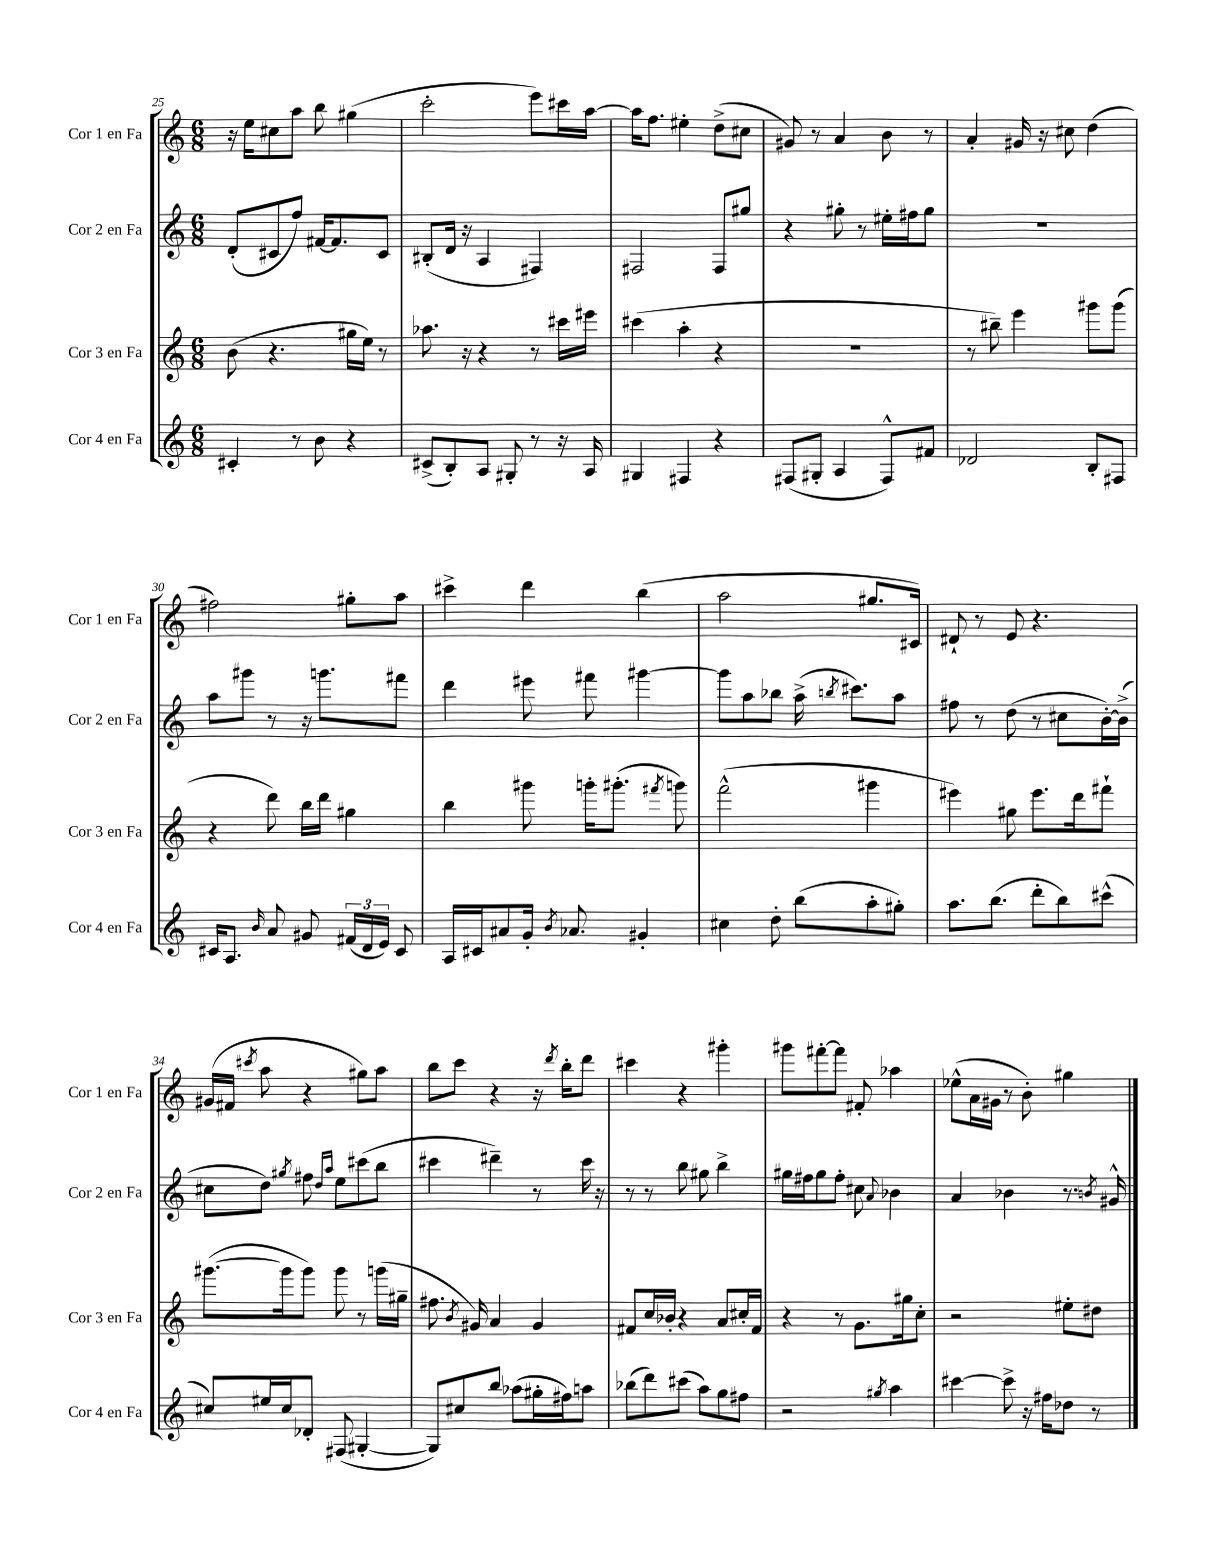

**kern	**kern	**kern	**kern
*staff4	*staff3	*staff2	*staff1
*clefG2	*clefG2	*clefG2	*clefG2
*k[]	*k[]	*k[]	*k[]
*M6/8	*M6/8	*M6/8	*M6/8
4c#'/	(8b\	(8d'/L	16r
.	.	.	16ee\LK
.	4.r	8c#/	8cc#\
8r	.	8ff/J)	8aa\J
8b\	.	[16f#/LK	8bb\
.	.	8.f#/]	.
4r	16gg#\LL	.	(4gg#\
.	16ee\JJ)	.	.
.	8r	8c#/J	.
=	=	=	=
(8c#^/L	8.aa-\	(8B#'/L	2ccc'\
8B'/)	.	16d/Jk	.
.	16r	16r	.
8A/J	4r	4A/	.
8G#'/	.	.	.
8r	8r	4F#/)	8eee\L)
16r	16ccc#\LL	.	16ccc#\L
16A/	16eee#\JJ	.	[16aa\JJ
=	=	=	=
4G#/	(4ccc#\	2F#/	16aa\]LK
.	.	.	8.ff\J
4F#/	4aa'\	.	4ee#'\
4r	4r	8F#/L	(8dd^\L
.	.	8gg#/J	8cc#\J
=	=	=	=
(8F#/L	2.r	4r	8g#/)
8G#'/J	.	.	8r
4A/	.	8gg#'\	4a/
.	.	8r	.
8F#^^/L)	.	16ee#'\LL	8b\
.	.	16ff#\J	.
8f#/J	.	8gg#\J	8r
=	=	=	=
2d-/	8r	2.r	4a'/
.	8bb#~\)	.	.
.	4eee\	.	16g#/
.	.	.	16r
.	.	.	8cc#\
8B'/L	8ggg#\L	.	(4dd\
8F#/J	(8ggg#\J	.	.
=	=	=	=
16c#/LK	4r	8aa\L	2ff#\)
8.A/J	.	.	.
.	.	8ggg#\J	.
16qqb/	.	.	.
8a/	8ddd\)	8r	.
8g#/	16bb\LL	16r	.
.	16ddd\JJ	8.ggg\L	.
(24f#/LL	4gg#\	.	8gg#'\L
24d/	.	.	.
24e/JJ)	.	.	.
8c#/	.	8fff#\J	8aa\J
=	=	=	=
16A/LL	4bb\	4ddd\	4ccc#^\
16c#/J	.	.	.
8a#/	.	.	.
16g'/Jk	8ggg#\	8eee#\	4ddd\
8qb/	.	.	.
8.a-/	.	.	.
.	16ggg'\LK	8fff#\	.
.	(8.ggg#'\J	.	.
4g#'/	.	[4ggg#\	(4bb\
.	8qfff#/	.	.
.	8ggg\)	.	.
=	=	=	=
4cc#\	(2fff^^\	8ggg#\]L	2aa\
.	.	8aa\	.
8dd'\	.	8bb-\J	.
(8bb\L	.	(16aa^\	.
.	.	8qbb/	.
.	.	8.ccc#\L)	.
8aa'\	4ggg#\	.	8.gg#/L
8gg#'\J)	.	8aa\J	.
.	.	.	16c#/Jk)
=	=	=	=
8.aa\L	4eee#\)	8ff#\	8d#`/
.	.	8r	8r
(8.bb\J	.	.	.
.	8gg#\	(8dd\	8e/
8ddd'\L	8.eee#\L	8r	4.r
8bb\)	.	8cc#\L	.
.	16ddd\k	.	.
(8ccc#^^\J	8fff#`\J	[16b'\L)	.
.	.	(16b^\]JJ	.
=	=	=	=
8cc#/L)	([8.ggg#\L	8cc#\L	(16g#/LL
.	.	.	16f#/JJ
.	.	.	8qccc#/
16ee#/L	.	8dd\J)	8aa\
16cc#/J	16ggg#\]k	.	.
.	.	8qgg#/	.
8d-'/J	8ggg#\J)	8ff#\	4r
.	.	16qqdd/LL	.
.	.	16qqaa/JJ	.
(8F#/	8ggg#\	8ee\L	.
[4G#'/	8r	(8ccc#\	8gg#\L)
.	(16ggg\LL	8bb\J	8aa\J
.	16gg#~\JJ	.	.
=	=	=	=
8G#/]L)	8.ff#\	4ccc#\	8bb\L
8cc#/	.	.	8ccc\J
.	8qb/	.	.
.	16g#/)	.	.
8bb/J	4a/	4ddd#~\)	4r
(8aa-\L	.	.	.
16gg#'\L	4g#/	8r	16r
.	.	.	8qddd/
16ff#\J)	.	.	16bb'\LK
8aa\J	.	16ccc#\	8ddd\J
.	.	16r	.
=	=	=	=
(8bb-\L	8f#/L	8r	4ccc#\
8ddd\)	16cc/L	8r	.
.	16b-'/JJ	.	.
(8ccc#\J	4r	8bb\	4r
8aa\L)	.	8gg#\	.
8gg\	8a/L	4bb^\	4ggg#'\
8ff#\J	16cc#'/L	.	.
.	16f#/JJ	.	.
=	=	=	=
2r	4r	16gg#\LL	8ggg#\L
.	.	16ff#\J	.
.	.	8gg#\	[8fff#'\
.	8r	8ff#'\J	8fff#\]J
.	8.g\L	8cc#\	8f#'/
8qgg#/	.	8qqa/	.
4aa\	.	4b-\	4aa-\
.	16gg#\k	.	.
.	8cc'\J	.	.
=	=	=	=
[4ccc#\	2r	4a/	(8ee-^^\L
.	.	.	16a\L
.	.	.	16g#\JJ
8ccc#^\]	.	4b-\	8r
16r	.	.	8b'\)
16ff#\LK	.	.	.
8dd-\J	8ee#'\L	8.r	4gg#\
8r	8dd#\J	.	.
.	.	8qb/	.
.	.	16g#^^/	.
==	==	==	==
*-	*-	*-	*-
